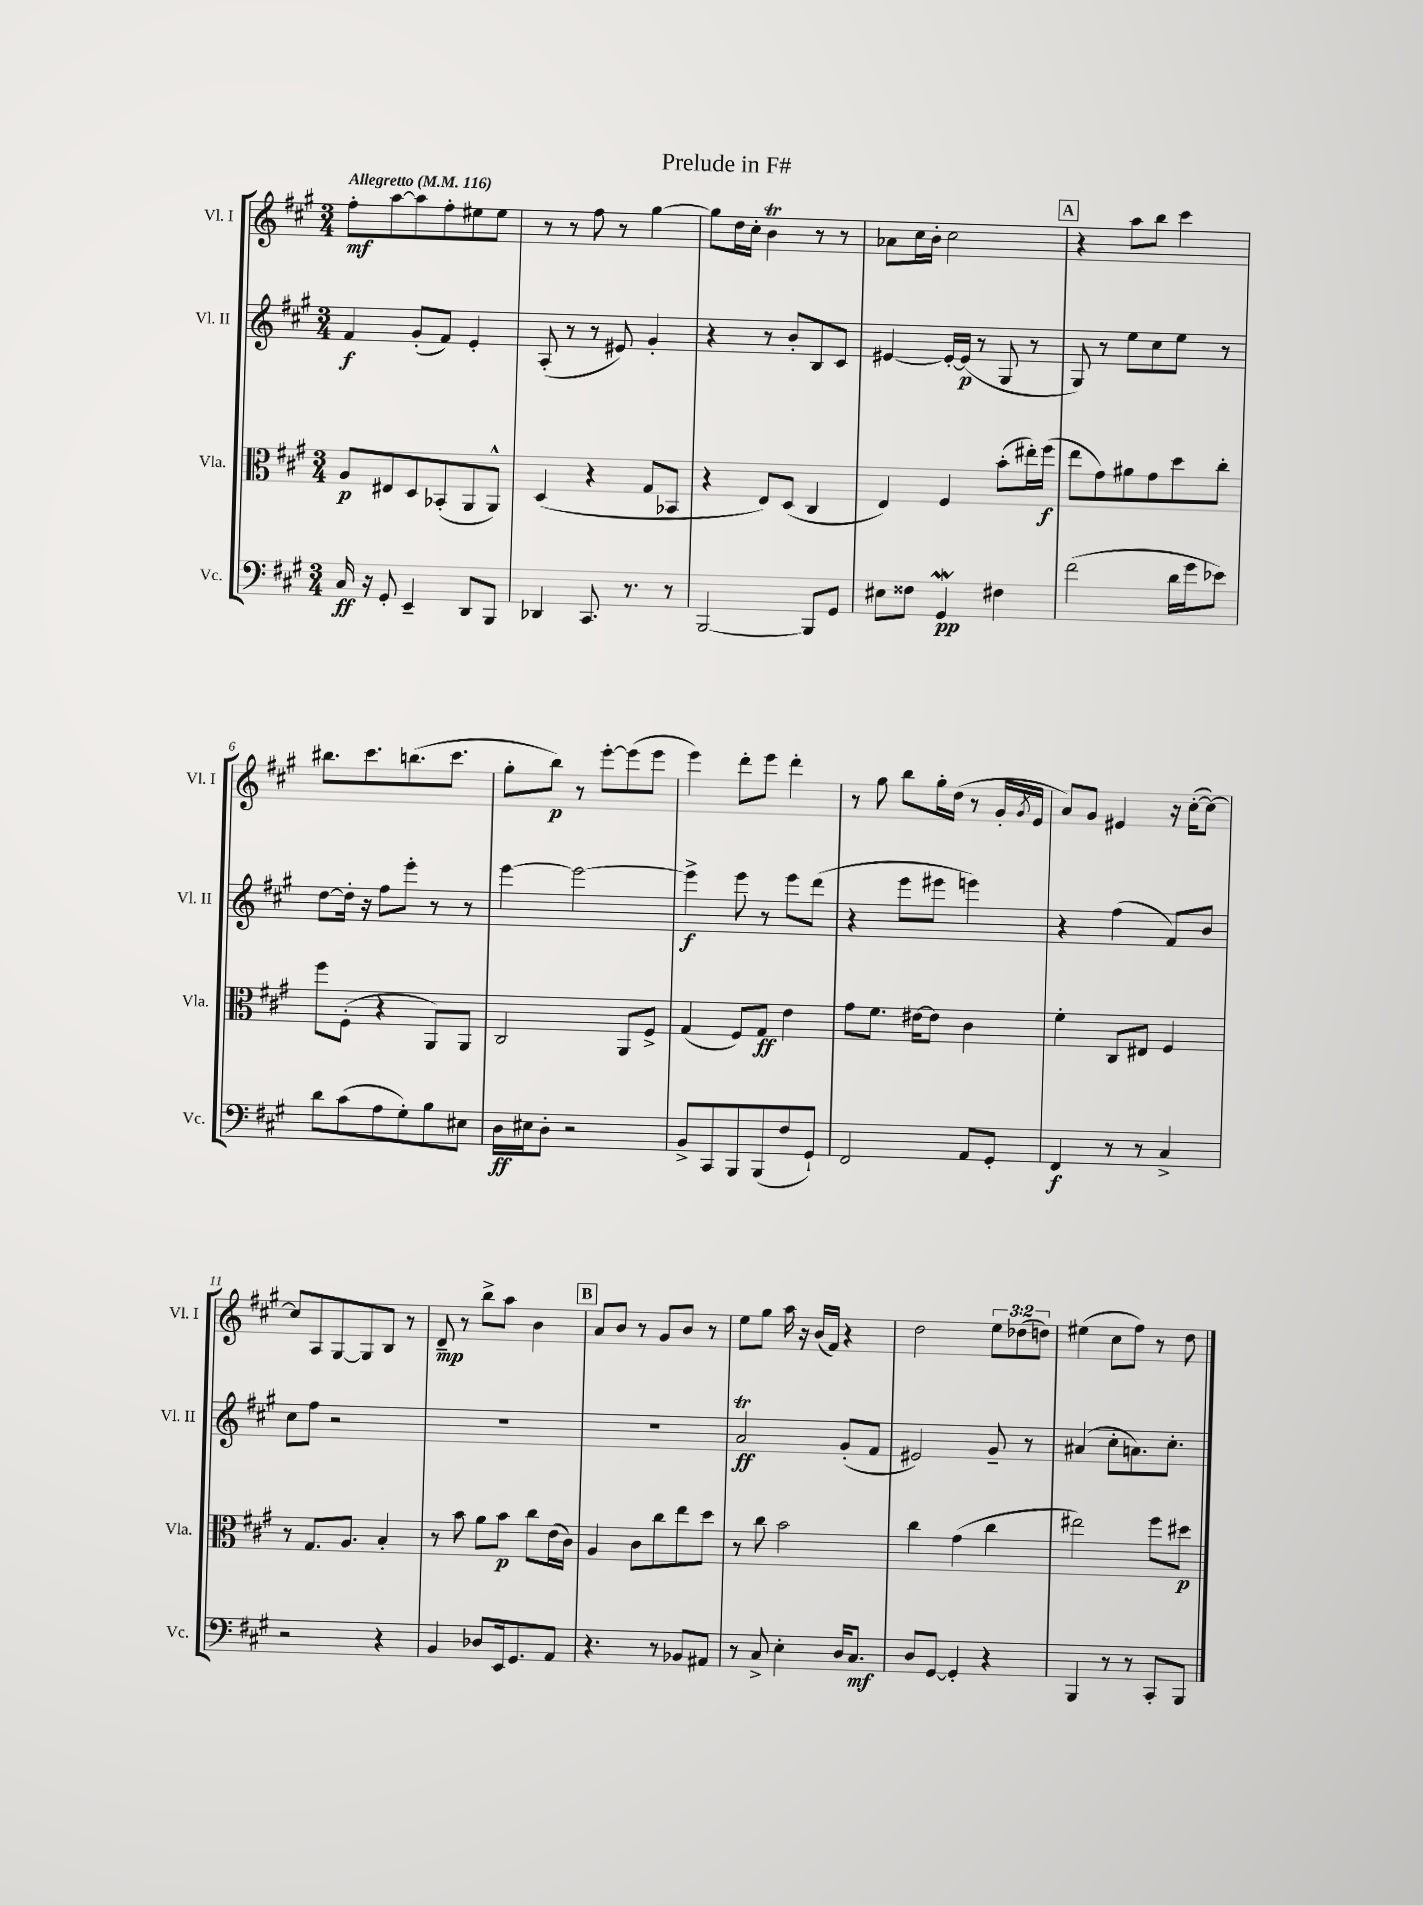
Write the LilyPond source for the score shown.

\header { title = "Prelude in F#" }
<<
\new StaffGroup <<
\new Staff = "s0" \with { instrumentName = "Vl. I" shortInstrumentName = "Vl. I" } {
    \clef treble \key a \major \numericTimeSignature \time 3/4 \override Staff.TupletNumber.text = #tuplet-number::calc-fraction-text \tempo "Allegretto" 4 = 116
    fis''8-.\mf a''8~ a''8 fis''8-. eis''8 eis''8 |
    r8 r8 fis''8 r8 gis''4~ |
    gis''8 d''16 cis''16-. b'4\trill r8 r8 |
    aes'8 cis''16 b'16-. cis''2 |
    \mark \markup { \box "A" } r4 a''8 b''8 cis'''4 |
    bis''8. cis'''8. b''8.( cis'''8. |
    gis''8-. b''8\p) r8 e'''8~-. e'''8( e'''8 |
    e'''4) d'''8-. e'''8 d'''4-. |
    r8 gis''8 b''8 gis''16-. d''16( r8 gis'16-. \acciaccatura { gis'8 } e'16 |
    a'8) gis'8 eis'4 r16 cis''16~-.( cis''8~) |
    cis''8 a8 gis8~ gis8 b8 r8 |
    d'8--\mp r8 b''8-> a''8 b'4 |
    \mark \markup { \box "B" } a'8 b'8 r8 gis'8 b'8 r8 |
    e''8 gis''8 a''16 r16 b'16( fis'16) r4 |
    d''2 \tuplet 3/2 { e''8 des''8( d''8) } |
    eis''4( cis''8 fis''8) r8 d''8 \bar "|." |
}
\new Staff = "s1" \with { instrumentName = "Vl. II" shortInstrumentName = "Vl. II" } {
    \clef treble \key a \major \numericTimeSignature \time 3/4
    fis'4\f gis'8-.( fis'8) e'4-. |
    a8-.( r8 r8 eis'8) gis'4-. |
    r4 r8 b'8-. b8 cis'8 |
    eis'4~ eis'16~-. eis'16\p( r8 gis8 r8 |
    \mark \markup { \box "A" } gis8) r8 e''8 cis''8 e''8 r8 |
    d''8~ d''16-. r16 fis''8 e'''8-. r8 r8 |
    e'''4~ e'''2~ |
    e'''4->\f e'''8 r8 e'''8 d'''8( |
    r4 e'''8 eis'''8 e'''4) |
    r4 fis''4( fis'8) b'8 |
    cis''8 fis''8 r2 |
    R2. |
    \mark \markup { \box "B" } R2. |
    a'2\trill\ff gis'8-.( fis'8 |
    eis'2) gis'8-- r8 |
    ais'4( cis''8-. a'8.) cis''8.-. \bar "|." |
}
\new Staff = "s2" \with { instrumentName = "Vla." shortInstrumentName = "Vla." } {
    \clef alto \key a \major \numericTimeSignature \time 3/4
    a8\p eis8 d8 bes,8-.( a,8 a,8-^) |
    d4( r4 gis8 bes,8 |
    r4 e8) d8( cis4 |
    e4) fis4 b'8-.( eis''16-.) fis''16\f( |
    \mark \markup { \box "A" } e''8 gis'8) ais'8 gis'8 d''8 cis''8-. |
    fis''8 fis8-.( r4 a,8) a,8 |
    cis2 a,8 fis8-> |
    gis4( fis8) gis8\ff e'4 |
    gis'8 fis'8. eis'16~ eis'8 cis'4 |
    fis'4-. cis8 eis8 fis4 |
    r8 gis8. a8. b4-. |
    r8 b'8 a'8 b'8\p cis''8 e'16( cis'16) |
    \mark \markup { \box "B" } a4 cis'8 cis''8 e''8 d''8 |
    r8 cis''8 b'2 |
    cis''4 gis'4( cis''4 |
    eis''2) fis''8 dis''8\p \bar "|." |
}
\new Staff = "s3" \with { instrumentName = "Vc." shortInstrumentName = "Vc." } {
    \clef bass \key a \major \numericTimeSignature \time 3/4
    cis16\ff r16 gis,8-. e,4-- d,8 b,,8 |
    des,4 cis,8. r8. r8 |
    b,,2~ b,,8 gis,8 |
    eis8 fisis8 gis,4\mordent\pp fis4 |
    \mark \markup { \box "A" } fis'2( d'16 gis'16 ees'8) |
    d'8 cis'8( a8 gis8-.) b8 eis8 |
    d16\ff eis16 d8-. r2 |
    b,8-> cis,8 b,,8 b,,8( fis8 gis,8-!) |
    fis,2 a,8 gis,8-. |
    fis,4\f r8 r8 cis4-> |
    r2 r4 |
    b,4 des8 e,16 gis,8. a,8 |
    \mark \markup { \box "B" } r4. r8 bes,8 ais,8 |
    r8 cis8-> e4-. d16 cis8.\mf |
    d8 gis,8~ gis,4-. r4 |
    b,,4 r8 r8 cis,8-. b,,8 \bar "|." |
}
>>
>>
